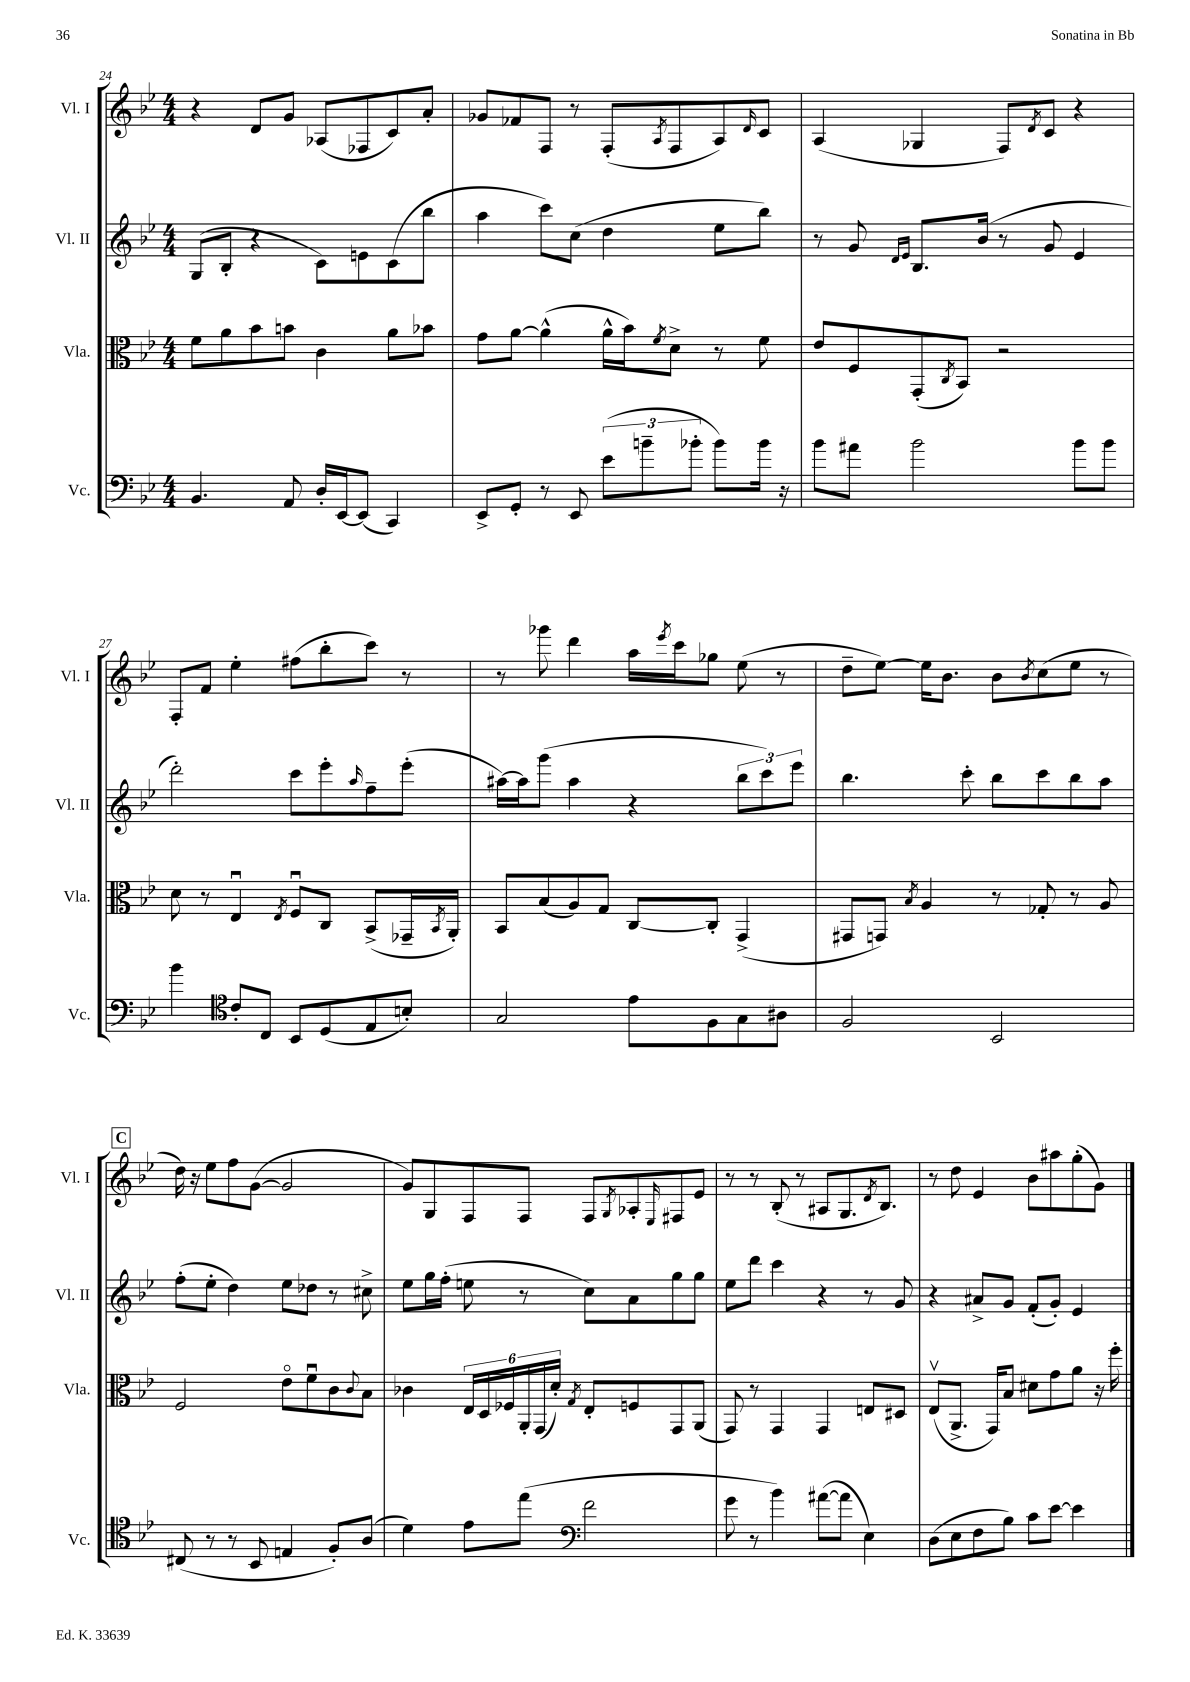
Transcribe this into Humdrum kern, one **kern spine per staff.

**kern	**kern	**kern	**kern
*part4	*part3	*part2	*part1
*staff4	*staff3	*staff2	*staff1
*I"Vc.	*I"Vla.	*I"Vl. II	*I"Vl. I
*I'Vc.	*I'Vla.	*I'Vl. II	*I'Vl. I
*clefF4	*clefC3	*clefG2	*clefG2
*k[b-e-]	*k[b-e-]	*k[b-e-]	*k[b-e-]
*M4/4	*M4/4	*M4/4	*M4/4
=24	=24	=24	=24
4.BB-/	8f\L	(8G/L	4r
.	8a\	8B-'/J	.
.	8b-\	4r	8d/L
8AA/	8bn\J	.	8g/J
16D'/LL	4c\	8c\L)	(8A-X/L
[16EE-/J	.	.	.
(8EE-/J]	.	8en\	8F-X/
4CC/)	8a\L	(8c\	8c/)
.	8b-X\J	8bb-\J	8a'/J
=25	=25	=25	=25
8EE-^/L	8g\L	4aa\	8g-X/L
8GG'/J	[8a\J	.	8f-X/
8r	(4a^^\]	8ccc\L)	8F/J
8EE-/	.	(8cc\J	8r
(12e-\L	16a^^\LL	4dd\	(8F'/L
.	16b-\J)	.	.
12bn~\	.	.	.
.	8qf/	.	8qA/
.	8d^\J	.	8F/
12b-X'\J	.	.	.
8b-\L)	8r	8ee-\L	8A/)
.	.	.	16qqd/
16b-\Jk	8f\	8bb-\J)	8c/J
16r	.	.	.
=26	=26	=26	=26
8b-\L	8e-/L	8r	(4A/
8a#X\J	8F/	8g/	.
.	.	16qqd/LL	.
.	.	16qqe-/JJ	.
2b-\	(8GG'/	8.B-/L	4G-X/
.	8qC/	.	.
.	8BB-/J)	.	.
.	.	(16b-/Jk	.
.	2r	8r	8F/L)
.	.	.	8qd/
.	.	8g/	8c/J
8b-\L	.	4e-/	4r
8b-\J	.	.	.
!!LO:LB:g=z
=27	=27	=27	=27
4b-\	8d\	2ddd'\)	8F'/L
.	8r	.	8f/J
*clefC4	*	*	*
8c'/L	4E-u/	.	4ee-'\
8C/J	.	.	.
.	8qE-/	.	.
8BB-/L	8Fu/L	8ccc\L	(8ff#X\L
(8D/	8C/J	8eee-'\	8bb-'\
.	.	16qqaa/	.
8E-/	(8BB-^/L	8ff~\	8ccc\J)
8Bn'/J)	16GG-X~/L	(8eee-'\J	8r
.	8qBB-/	.	.
.	16AA'/JJ)	.	.
=28	=28	=28	=28
2G/	8BB-/L	[16aa#X\LL)	8r
.	.	16aa#\J]	.
.	(8B-/	(8ggg\J	8ggg-X\
.	8A/)	4aa#\	4ddd\
.	8G/J	.	.
8e-\L	[8C/L	4r	16aa\LL
.	.	.	8qeee-/
.	.	.	16ccc\J
8F\	8C'/J]	.	8gg-X\J
8G\	(4GG^/	12bb-\L	(8ee-\
.	.	12ccc\)	.
8A#X\J	.	.	8r
.	.	12eee-\J	.
=29	=29	=29	=29
2F/	8GG#X/L	4.bb-\	8dd~\L
.	8GGn/J)	.	[8ee-\J)
.	8qB-/	.	.
.	4A/	.	16ee-\KL]
.	.	.	8.b-\J
.	.	8ccc'\	.
2BB-/	8r	8bb-\L	8b-\L
.	.	.	8qb-/
.	8G-X'/	8ccc\	(8cc\
.	8r	8bb-\	8ee-\J
.	8A/	8aa\J	8r
!!LO:LB:g=z
!!LO:REH:place=s1:t=C
=30	=30	=30	=30
(8C#X/	2F/	(8ff'\L	16dd\)
.	.	.	16r
8r	.	8ee-'\J	8ee-\L
8r	.	4dd\)	8ff\
8BB-/	.	.	([8g\J
4En/	8e-\L	8ee-\L	2g/]
.	8fu\	8dd-X\J	.
8F'/L)	8c\	8r	.
.	8qqc/	.	.
(8A/J	8B-\J	8cc#X^\	.
=31	=31	=31	=31
4d\)	4c-X\	8ee-\L	8g/L)
.	.	16gg\L	8G/
.	.	(16ff'\JJ	.
8e-\L	24E-/LL	8een\	8F/
.	24D/	.	.
.	24F-X/	.	.
(8ee-\J	24AA'/	8r	8F/J
.	(24GG/	.	.
.	24d'/JJ)	.	.
*clefF4	*	*	*
.	8qG/	.	.
2f\	8E-'/L	8cc\L)	8F/L
.	.	.	8qG/
.	8Fn/	8a\	8A-X'/
.	.	.	16qqE-/
.	8GG/	8gg\	8F#X/
.	(8AA/J	8gg\J	8e-/J
=32	=32	=32	=32
8g\	8GG/)	8ee-\L	8r
8r	8r	8ddd\J	8r
4b-\)	4GG/	4ccc\	(8B-'/
.	.	.	8r
([8a#X\L	4GG/	4r	8A#X/L
8a#\J]	.	.	8.G/
4E-\)	8En/L	8r	.
.	.	.	8qd/
.	.	.	8.B-/J)
.	8D#X/J	8g/	.
=33	=33	=33	=33
(8D\L	(8E-v/L	4r	8r
8E-\	8.AA^/J	.	8dd\
8F\	.	8a#X^/L	4e-/
.	16GG/KL)	.	.
8B-\J)	8B-/J	8g/J	.
8c\L	8d#X\L	(8f'/L	8b-\L
[8e-\J	8g\	8g'/J)	8aa#X\
4e-\]	8a\J	4e-/	(8gg'\
.	16r	.	8g\J)
.	16ff'\	.	.
==	==	==	==
*-	*-	*-	*-
